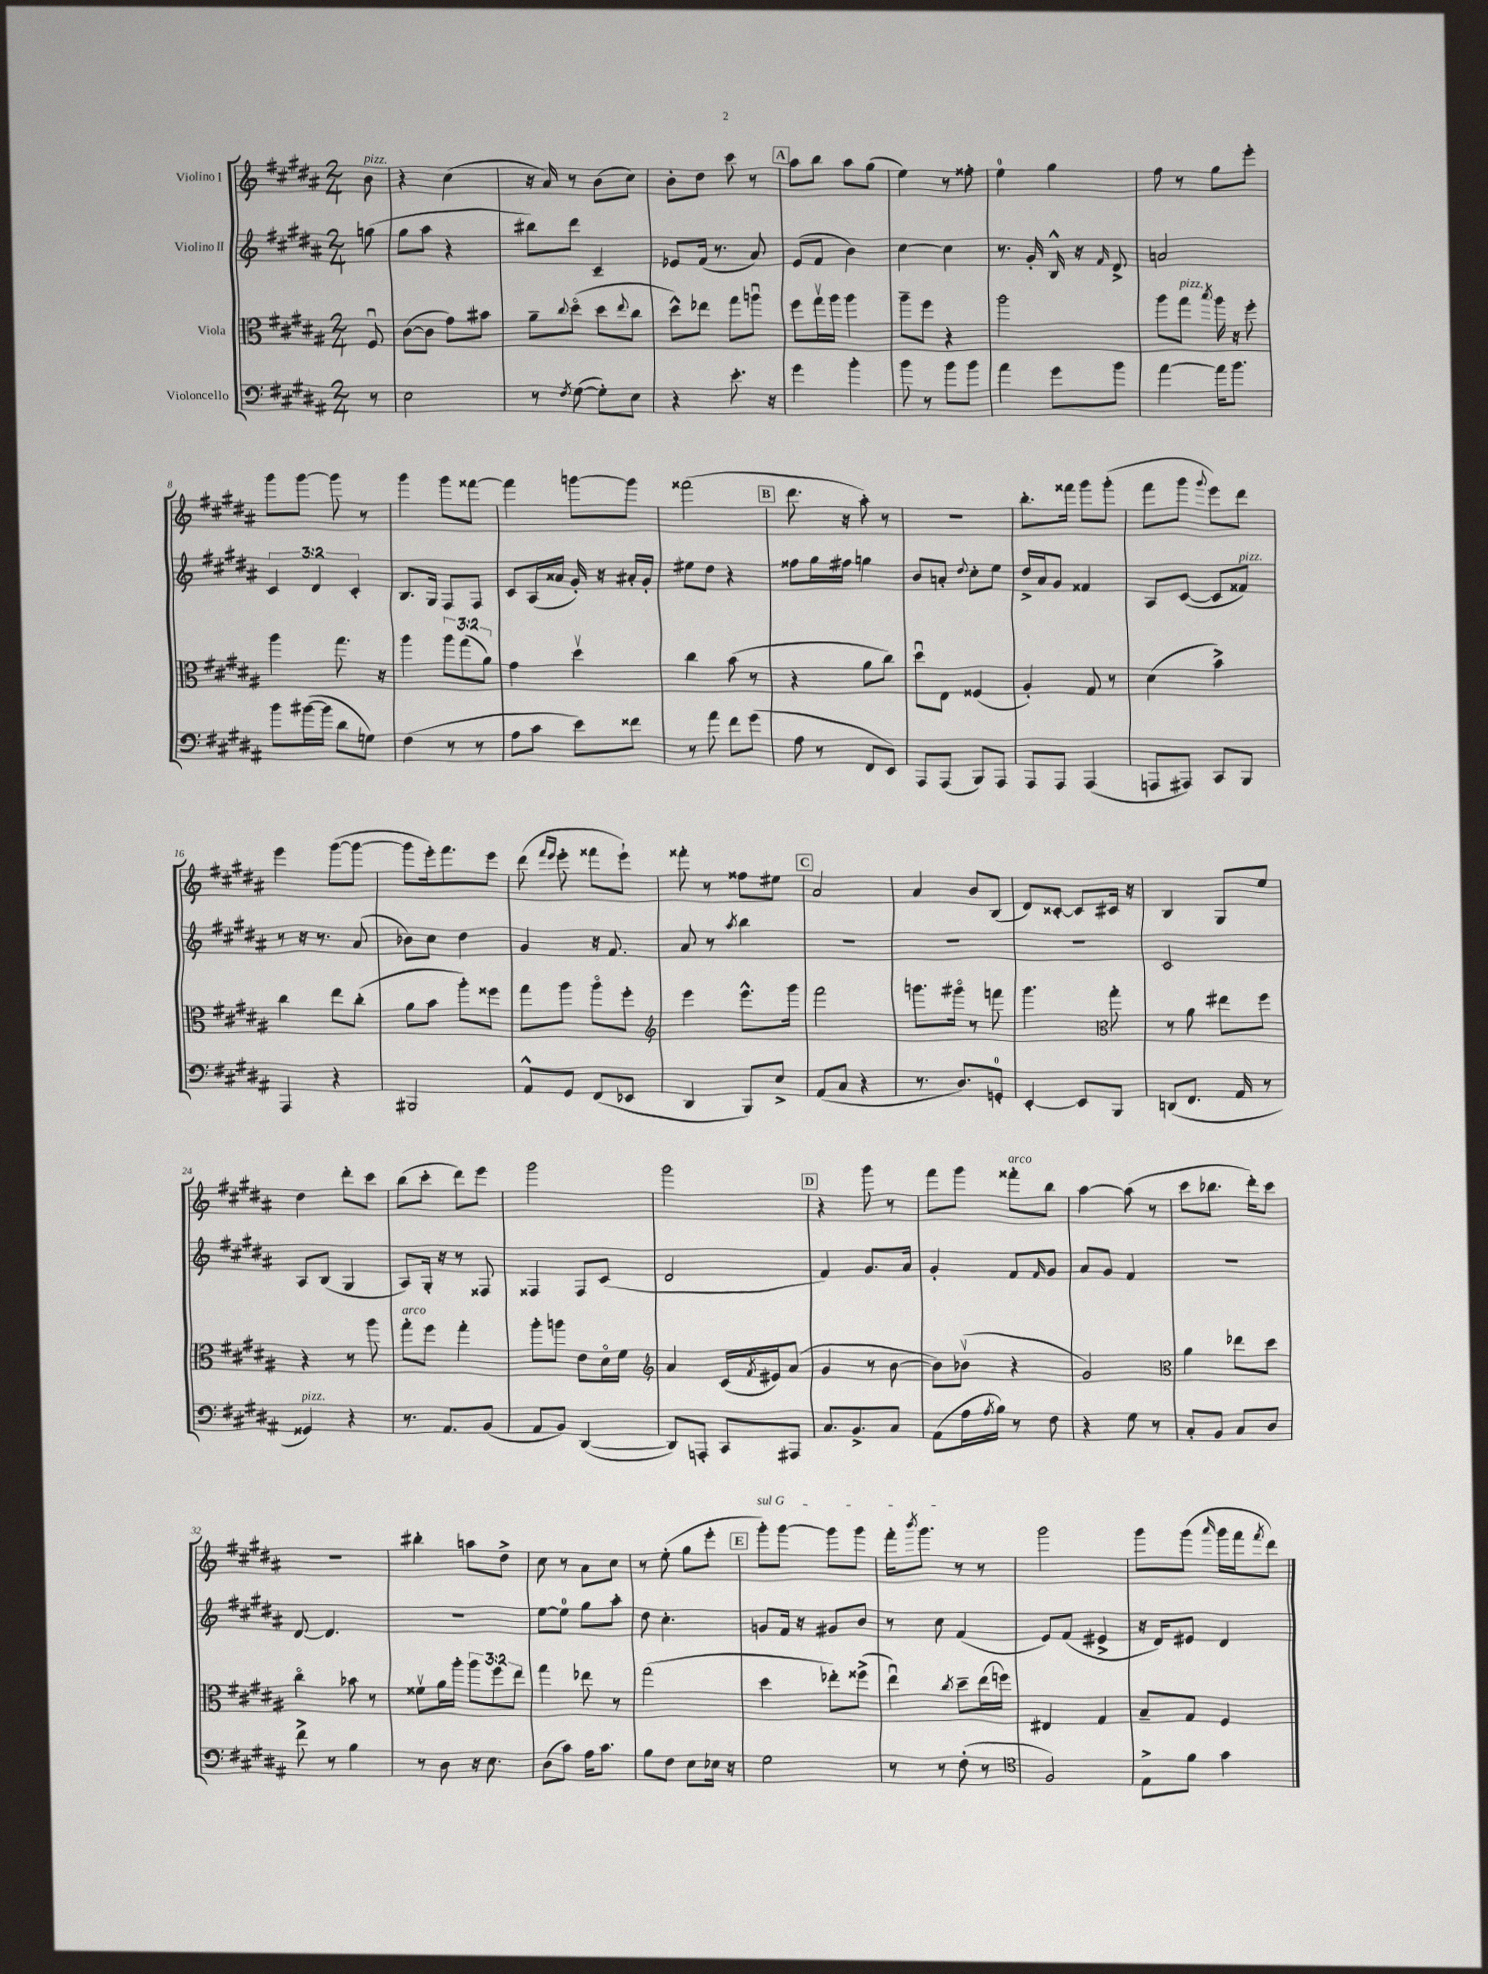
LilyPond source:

<<
\new StaffGroup <<
\new Staff = "s0" \with { instrumentName = "Violino I" } {
    \clef treble \key b \major \numericTimeSignature \time 2/4 \partial 8
    b'8^\markup { \italic "pizz." } |
    r4 cis''4( |
    r16 ais'16) r8 b'8( cis''8) |
    b'8-. dis''8 cis'''8 r8 |
    \mark \markup { \box "A" } ais''8 b''8 ais''8 gis''8( |
    e''4) r8 fisis''8-. |
    e''4-0 gis''4 |
    fis''8 r8 gis''8 e'''8-. |
    gis'''8 gis'''8~ gis'''8 r8 |
    gis'''4 gis'''8 fisis'''8~ |
    fisis'''4 g'''8~ g'''8 |
    fisis'''2( |
    \mark \markup { \box "B" } dis'''8. r16 ais''8-.) r8 |
    R2 |
    b''8.-. fisis'''16 gis'''8 gis'''8-.( |
    fis'''8 gis'''8 \appoggiatura { gis'''8 } e'''8) dis'''8 |
    e'''4 gis'''8~( gis'''8~ |
    gis'''8 e'''16-.) fis'''8. e'''8 |
    dis'''8( \grace { fis'''16 e'''16 } e'''8-. fisis'''8 e'''8-!) |
    fisis'''8-. r8 fisis''8 eis''8 |
    \mark \markup { \box "C" } ais'2 |
    ais'4 b'8 b8( |
    dis'8) cisis'8~-. cisis'8 cis'16 r16 |
    b4 gis8 e''8 |
    dis''4 dis'''8-. cis'''8 |
    b''8( cis'''8-. dis'''8) e'''8 |
    gis'''2 |
    gis'''2 |
    \mark \markup { \box "D" } r4 gis'''8 r8 |
    fis'''8 gis'''8 fisis'''8-.^\markup { \italic "arco" } b''8 |
    ais''4~ ais''8( r8 |
    cis'''8 bes''8. dis'''16-.) cis'''8 |
    R2 |
    bis''4-. a''8 dis''8-> |
    cis''8 r8 ais'8 cis''8 |
    r8 e''8-.( gis''8 e'''8-. |
    \mark \markup { \box "E" } \once \override TextSpanner.bound-details.left.text = \markup { \italic "sul G" } gis'''8-.\startTextSpan) gis'''8~ gis'''8 gis'''8 |
    fis'''16-. \acciaccatura { b'''8 } gis'''8.\stopTextSpan r8 r8 |
    gis'''2 |
    gis'''8 gis'''8( \grace { ais'''16 } gis'''16 fis'''16 \acciaccatura { fis'''8 } dis'''8) \bar "|." |
}
\new Staff = "s1" \with { instrumentName = "Violino II" } {
    \clef treble \key b \major \numericTimeSignature \time 2/4 \override Staff.TupletNumber.text = #tuplet-number::calc-fraction-text \partial 8
    g''8( |
    gis''8 ais''8 r4 |
    bis''8) dis'''8 cis'4-- |
    ees'8 fis'16( r8. ais'8) |
    \mark \markup { \box "A" } e'8( fis'8 b'4) |
    cis''4~ cis''4 |
    r8. gis'16-. b16-^ r16 \grace { fis'16 } dis'8-> |
    a'2 |
    \tuplet 3/2 { cis'4 dis'4 cis'4-. } |
    b8. gis16 fis8 fis8 |
    cis'8 ais16( aisis'16 gis'16-.) r16 ais'16-. gis'16-. |
    eis''8 dis''8 r4 |
    \mark \markup { \box "B" } fisis''8 gis''16 fis''16 g''4 |
    b'8 a'8-. \appoggiatura { dis''8 } cis''8-. e''8 |
    dis''16-> ais'16 gis'8 fisis'4 |
    ais8 cis'8~( cis'8 fisis'8^\markup { \italic "pizz." }) |
    r8 r16 r8. ais'8( |
    bes'8) cis''8 dis''4 |
    gis'4 r16 fis'8. |
    ais'8 r8 \acciaccatura { ais''8 } b''4 |
    \mark \markup { \box "C" } R2 |
    R2 |
    R2 |
    cis'2 |
    ais8 b8( gis4 |
    ais8) gis16-. r16 r8 fisis8 |
    fisis4 fisis8 cis'8( |
    dis'2 |
    \mark \markup { \box "D" } fis'4) gis'8. ais'16 |
    gis'4-. fis'8 \grace { fis'16 } gis'8 |
    ais'8 gis'8 fis'4 |
    r2 |
    dis'8~ dis'4. |
    R2 |
    e''8~ e''8-0 gis''8 ais''8-. |
    dis''8 cis''4.-. |
    \mark \markup { \box "E" } g'8 fis'16 r16 gis'8 b'8 |
    r8 cis''8 fis'4( |
    e'8) fis'8( eis'4-> |
    r16 dis'16) eis'8 dis'4 \bar "|." |
}
\new Staff = "s2" \with { instrumentName = "Viola" } {
    \clef alto \key b \major \numericTimeSignature \time 2/4 \override Staff.TupletNumber.text = #tuplet-number::calc-fraction-text \partial 8
    fis8\downbow |
    cis'8~( cis'8 gis'8) bis'8 |
    ais'8-- \appoggiatura { cis''8 } dis''8\flageolet( dis''8 \appoggiatura { e''8 } cis''8 |
    dis''8-^) ees''8 gis''8 a''8\downbow |
    \mark \markup { \box "A" } fis''8 gis''16\upbow ais''16 ais''4 |
    ais''8-- fis''8 r4 |
    ais''2 |
    ais''8 gis''8^\markup { \italic "pizz." } \acciaccatura { b''8 } ais''16 r16 fis''8-. |
    ais''4 gis''8. r16 |
    ais''4 \tuplet 3/2 { ais''8 gis''8( ais'8) } |
    gis'4 dis''4\upbow |
    cis''4 b'8( r8 |
    \mark \markup { \box "B" } r4 ais'8 cis''8) |
    dis''8\downbow e8 fisis4( |
    ais4-.) gis8 r8 |
    dis'4( b'4->) |
    cis''4 e''8 cis''8-.( |
    ais'8 b'8 ais''8-.) fisis''8 |
    gis''8 ais''8 ais''8\flageolet fis''8-. |
    \clef treble e'''4 e'''8.-^ gis'''16 |
    \mark \markup { \box "C" } fis'''2 |
    g'''8. gis'''16\flageolet r8 f'''8 |
    gis'''4. \clef alto gis''8-. |
    r8 ais'8 eis''8 fis''8 |
    r4 r8 ais''8 |
    gis''8-.^\markup { \italic "arco" } fis''8 gis''4-. |
    ais''8-. a''8 e'8 dis'16\flageolet fis'16 |
    \clef treble ais'4 cis'16( \acciaccatura { fis'8 } eis'16) ais'8( |
    \mark \markup { \box "D" } gis'4 r8 b'8~ |
    b'8) bes'8\upbow( r4 |
    gis'2) |
    \clef alto ais'4 ees''8 dis''8 |
    cis''4\flageolet bes'8 r8 |
    fisis'8\upbow ais'16 ais''16-. \tuplet 3/2 { ais''8 fis''8 e''8 } |
    gis''4 ees''8 r8 |
    gis''2( |
    \mark \markup { \box "E" } dis''4 ees''8-.) fisis''8->( |
    e''4\downbow) \acciaccatura { cis''8 } dis''8-- e''16( f''16) |
    eis4 gis4 |
    b8-- gis8 fis4 \bar "|." |
}
\new Staff = "s3" \with { instrumentName = "Violoncello" } {
    \clef bass \key b \major \numericTimeSignature \time 2/4 \partial 8
    r8 |
    e2 |
    r8 \acciaccatura { fis8 } gis8~( gis8-.) e8 |
    r4 e'8.-. r16 |
    \mark \markup { \box "A" } gis'4 b'4-. |
    b'8 r8 b'8 b'8 |
    ais'4 gis'8 b'8 |
    ais'4~ ais'16 b'8. |
    b'8 bis'16~( bis'16 dis'8 g8) |
    fis4( r8 r8 |
    ais8 cis'8 e'8) fisis'8 |
    r8 ais'8 fis'8 gis'8( |
    \mark \markup { \box "B" } ais8 r8 fis,8 e,8) |
    ais,,8 ais,,8( b,,8) ais,,8 |
    ais,,8 ais,,8 ais,,4( |
    a,,8 ais,,8) cis,8 b,,8 |
    ais,,4 r4 |
    bis,,2 |
    ais,8-^ gis,8 fis,8( ees,8 |
    dis,4 b,,8) e8-> |
    \mark \markup { \box "C" } ais,8( cis8 r4 |
    r8. dis8.) g,8-0-. |
    e,4~-. e,8 b,,8 |
    d,8( fis,8. ais,16 r8 |
    gisis,4^\markup { \italic "pizz." }) r4 |
    r8. ais,8. b,8( |
    ais,8 b,8) dis,4~( |
    dis,8) a,,8-. cis,8 ais,,8 |
    \mark \markup { \box "D" } cis8. b,8.-> cis8 |
    ais,8( ais16 \acciaccatura { ais8 } b16) r8 fis8 |
    r4 gis8 r8 |
    cis8-. b,8 cis8 dis8 |
    fis'8-> r8 b4 |
    r8 dis8 r16 e8. |
    dis8( cis'8) ais16 cis'8. |
    b8 fis8 e8 ees16 r16 |
    \mark \markup { \box "E" } gis2 |
    r8 r8 fis8-.( r8 |
    \clef tenor fis2) |
    e8-> fis'8 gis'4 \bar "|." |
}
>>
>>
